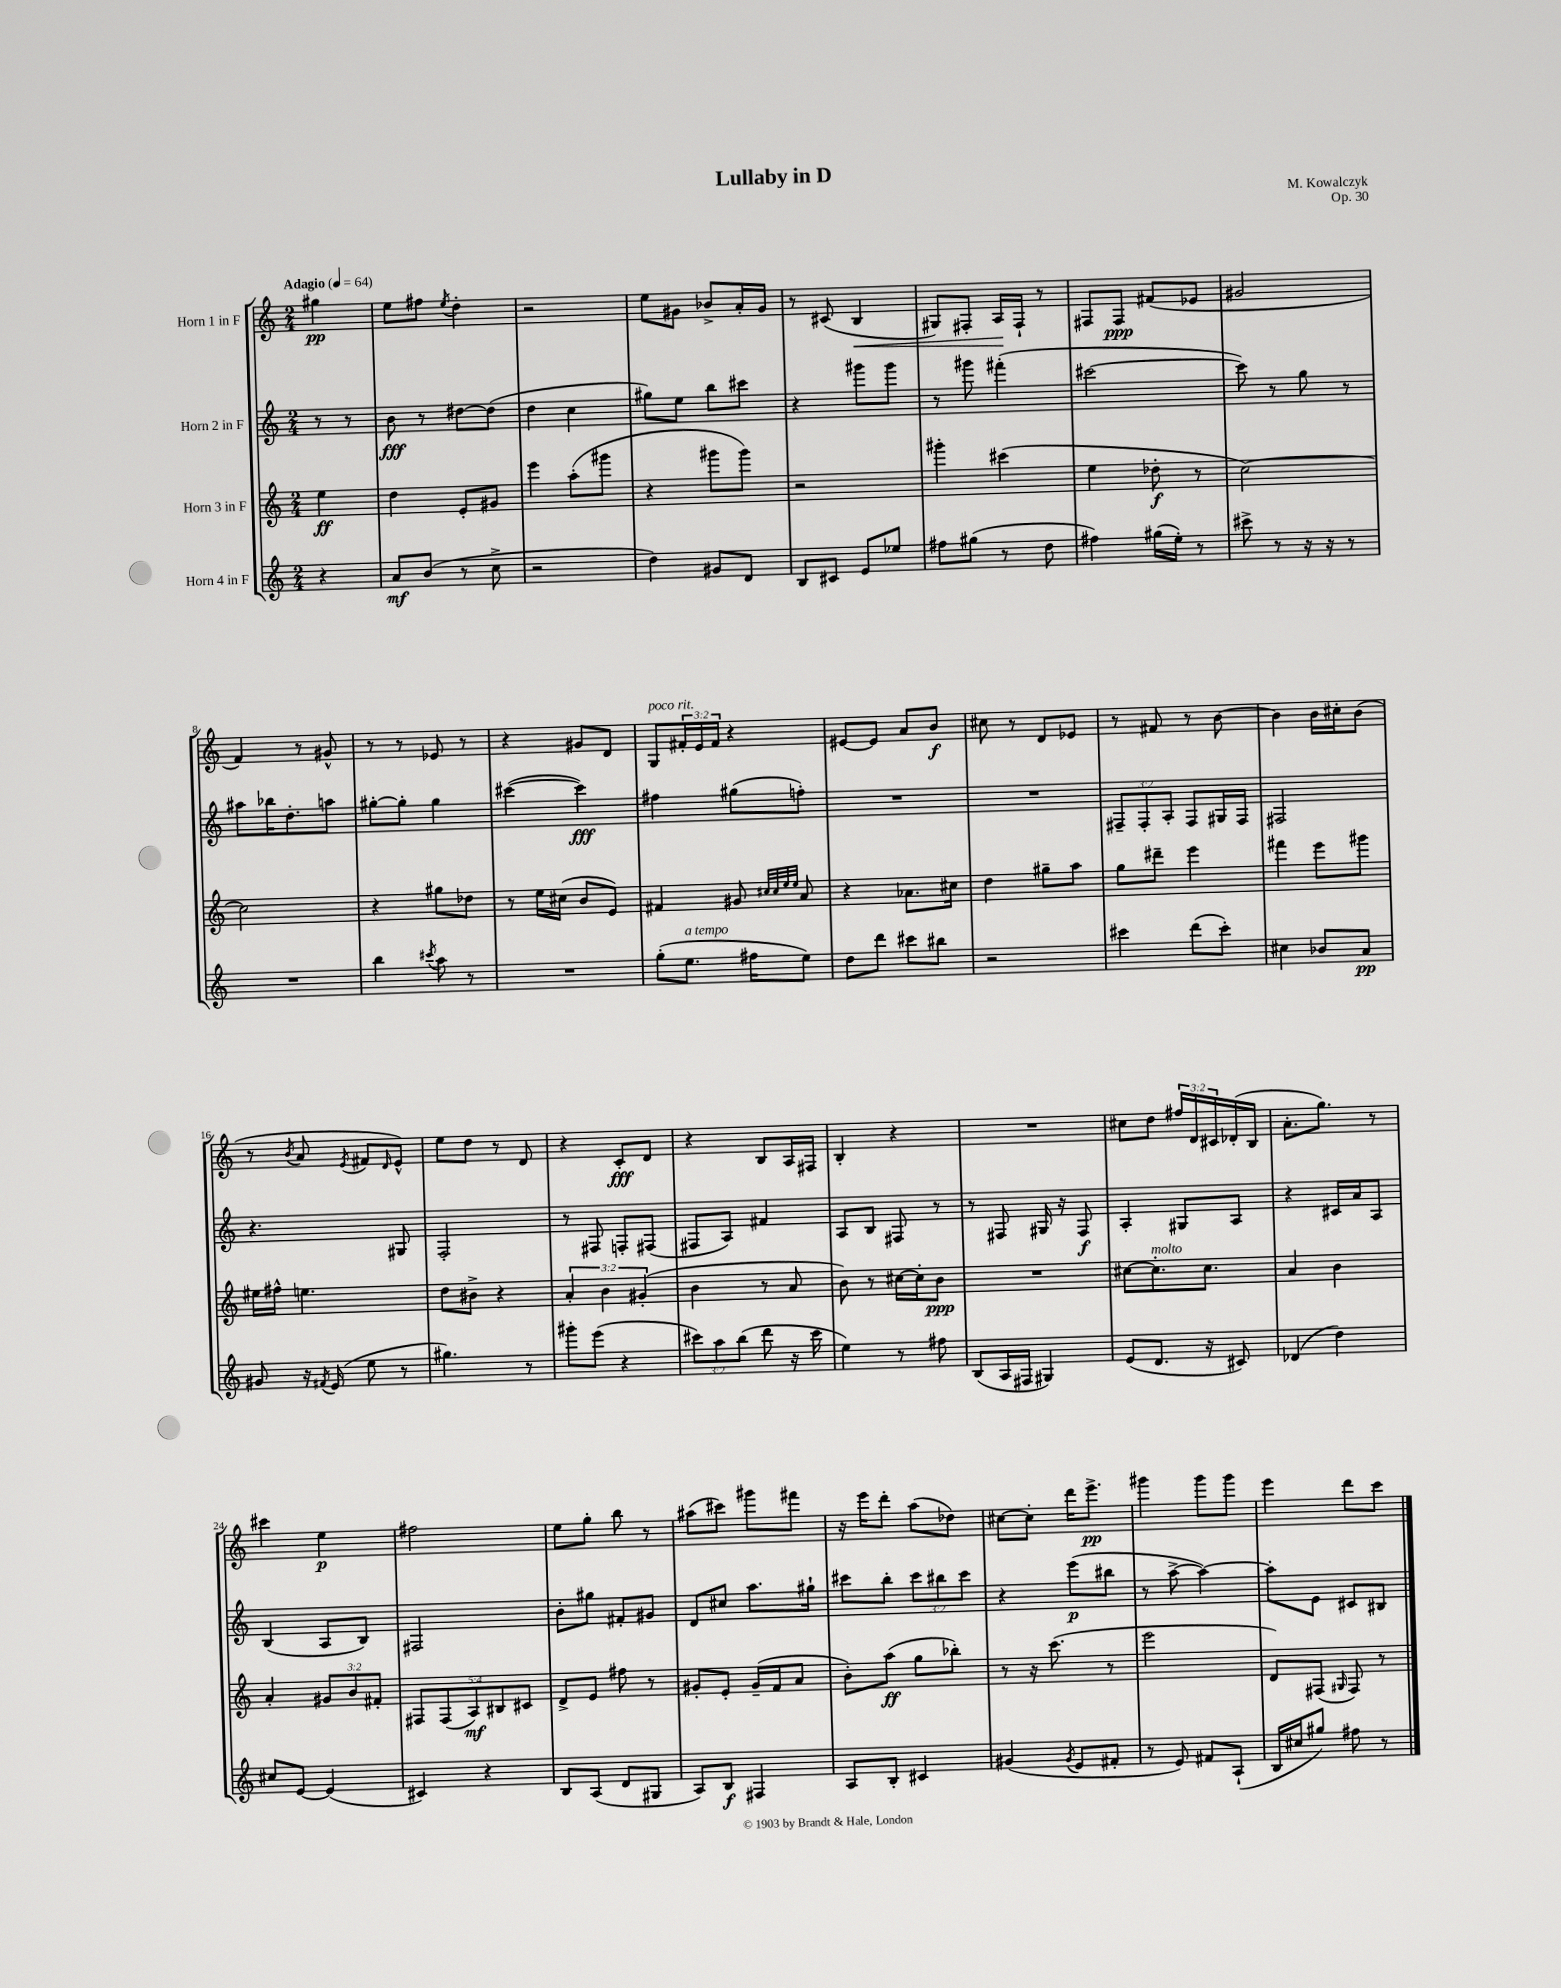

**kern	**kern	**kern	**kern
*staff4	*staff3	*staff2	*staff1
*clefG2	*clefG2	*clefG2	*clefG2
*k[]	*k[]	*k[]	*k[]
*M2/4	*M2/4	*M2/4	*M2/4
*MM64	*MM64	*MM64	*MM64
4r	4ee\	8r	4gg#\
.	.	8r	.
=	=	=	=
8a/L	4dd\	8b\	8ee\L
(8b/J	.	8r	8ff#\J
.	.	.	8qee/
8r	8e'/L	[8dd#\L	4dd'\
8cc^\	8g#/J	(8dd#\]J	.
=	=	=	=
2r	4eee\	4dd\	2r
.	(8aa'\L	4cc\	.
.	8ggg#\J	.	.
=	=	=	=
4dd\)	4r	8gg#\L)	8ee\L
.	.	8ee\J	8g#\J
8g#/L	8ggg#\L	8bb\L	8b-^/L
8d/J	8ggg#\J)	8ccc#\J	16a'/L
.	.	.	16g#/JJ
=	=	=	=
8B/L	2r	4r	8r
8c#/J	.	.	(8c#/
8e/L	.	8ggg#\L	4B/
8ee-/J	.	8ggg#\J	.
=	=	=	=
8ff#\L	4ggg#'\	8r	8G#/L)
(8gg#\J	.	8ggg#\	8F#'/J
8r	(4ccc#\	(4fff#'\	16A/LL
.	.	.	16F#`/JJ
8dd\	.	.	8r
=	=	=	=
4ff#\)	4ee\	[2ccc#\	8F#/L
.	.	.	8F#/J
(16gg#\LL	8dd-'\	.	(8f#/L
16ee'\JJ)	.	.	.
8r	8r	.	8e-/J
=	=	=	=
8ccc#^\	[2cc\)	8ccc#\])	2g#/
8r	.	8r	.
16r	.	8gg\	.
16r	.	.	.
8r	.	8r	.
=	=	=	=
2r	2cc\]	8aa#\L	4f/)
.	.	16bb-\K	.
.	.	8.dd'\	.
.	.	.	8r
.	.	8aa\J	8g#^^/
=	=	=	=
4bb\	4r	[8gg#'\L	8r
.	.	8gg#'\]J	8r
8qccc#/	.	.	.
8aa\	8gg#\L	4gg#\	8e-/
8r	8dd-\J	.	8r
=	=	=	=
2r	8r	([4ccc#\	4r
.	16ee\LL	.	.
.	(16cc#\JJ	.	.
.	8b/L	4ccc#\])	8g#/L
.	8e/J)	.	8d/J
=	=	=	=
(8gg'\L	4f#/	4ff#\	8G/L
8.ee\J	.	.	24f#'/L
.	.	.	24e/
.	.	.	24f#/JJ
.	8g#/	(8gg#\L	4r
16ff#\LK	.	.	.
.	32qqcc#/LLL	.	.
.	32qqcc#/	.	.
.	32qqee/	.	.
.	32qqee/JJJ	.	.
8ee\J)	8a/	8ff'\J)	.
=	=	=	=
8dd\L	4r	2r	[8e#/L
8ddd\J	.	.	8e#/]J
8ccc#\L	8.a-\L	.	8a/L
8bb#\J	.	.	8b/J
.	16cc#\Jk	.	.
=	=	=	=
2r	4dd\	2r	8cc#\
.	.	.	8r
.	8gg#~\L	.	8d/L
.	8aa\J	.	8e-/J
=	=	=	=
4ccc#\	8gg\L	12F#~/L	8r
.	.	12F#'/	.
.	8ddd#~\J	.	8f#/
.	.	12A'/J	.
(8ddd\L	4eee\	8F#/L	8r
8ccc#'\J)	.	16G#/L	[8b\
.	.	16F#/JJ	.
=	=	=	=
4cc#\	4fff#\	2F#/	4b\]
8b-/L	8eee\L	.	16b\LL
.	.	.	16cc#'\J
8a/J	8ggg#\J	.	(8b\J
=	=	=	=
8g#/	16ee#\LL	4.r	8r
.	16ff#^^\JJ	.	.
.	.	.	8qb/
16r	4.ee\	.	8a/
8qf#/	.	.	.
(16e/	.	.	.
.	.	.	8qe/
8ee\	.	.	8f#/L
.	.	.	16qqd/
8r	.	8G#/	8e^^/J)
=	=	=	=
4.gg#\)	8dd\L	2F'/	8ee\L
.	8b#^\J	.	8dd\J
.	4r	.	8r
8r	.	.	8d/
=	=	=	=
8ggg#'\L	6a'/	8r	4r
(8eee\J	.	8F#/	.
.	6b\	.	.
4r	.	8F'/L	8c'/L
.	(6g#'/	.	.
.	.	(8F#/J	8d/J
=	=	=	=
12ccc#\L)	4b\	8F#/L	4r
12aa\	.	.	.
.	.	8A/J)	.
(12bb\J	.	.	.
8ddd\	8r	4f#/	8B/L
16r	8a/	.	16A/L
16ccc#\	.	.	16F#/JJ
=	=	=	=
4ee\)	8b\)	8A/L	4B'/
.	8r	8B/J	.
8r	[16cc#\LL	8F#/	4r
.	16cc#'\]J	.	.
8ff#\	8b\J	8r	.
=	=	=	=
(8B/L	2r	8r	2r
16A/L	.	8F#/	.
16F#/JJ	.	.	.
4G#/)	.	16G#/	.
.	.	16r	.
.	.	8F#/	.
=	=	=	=
(8e/L	[8cc#\L	4A'/	8cc#\L
8.d/J	8.cc#'\]	.	8dd\J
.	.	8G#/L	24ff#/LL
.	.	.	24d/
16r	8.cc#\J	.	.
.	.	.	24c#/
8c#/)	.	8A/J	(16d-'/
.	.	.	16B/JJ
=	=	=	=
(4d-/	4a/	4r	8.a'\L
.	.	.	8.gg\J)
4dd\)	4b\	16c#/LL	.
.	.	16a/J	.
.	.	8A/J	8r
=	=	=	=
8cc#/L	4a'/	(4B/	4ccc#\
[8e/J	.	.	.
(4e/]	12g#/L	8A/L	4ee\
.	12b/	.	.
.	.	8B/J)	.
.	12f#'/J	.	.
=	=	=	=
4c#/)	10F#/L	2F#/	2ff#\
.	(10F#/	.	.
.	10A/)	.	.
4r	.	.	.
.	10B#/	.	.
.	10c#/J	.	.
=	=	=	=
8B/L	8d^/L	8b'\L	8ee\L
(8A/J	8e/J	8gg#\J	8gg'\J
8d/L	8ff#\	8f#'/L	8bb\
8G#/J	8r	8g#/J	8r
=	=	=	=
8A/L)	8g#'/L	8d/L	(8aa#\L
8B/J	8e'/J	8cc#/J	8ccc#\J)
4F#/	(16g#~/LL	8.aa\L	8ggg#\L
.	16f/J	.	.
.	8a/J	.	8fff#\J
.	.	16gg#`\Jk	.
=	=	=	=
8A/L	8b'\L)	8ccc#\L	16r
.	.	.	16eee\LK
8B'/J	(8aa\J	8bb'\J	8ddd'\J
4c#/	8gg\L	12ccc#\L	(8aa\L
.	.	12bb#\	.
.	8bb-'\J)	.	8dd-\J)
.	.	12ccc#\J	.
=	=	=	=
(4g#/	8r	4r	[8cc#\L
.	16r	.	8cc#'\]J
.	(8.ccc\	.	.
8qg#/	.	.	.
8e/L	.	(8eee\L	16ddd\LK
.	.	.	8.eee^\J
8f#'/J	8r	8bb#\J	.
=	=	=	=
8r	2eee\	8r	4ggg#\
8e/)	.	[8aa^\	.
8f#/L	.	4aa\_)	8ggg#\L
(8A`/J	.	.	8ggg#\J
=	=	=	=
16B/LL	8d/L)	8aa'\]L	4eee\
16cc#/J	.	.	.
8gg#/J)	(8F#/J	8e\J	.
.	16qqG#/	.	.
8ff#\	8F#/)	8c#/L	8ddd\L
8r	8r	8B#/J	8ccc\J
==	==	==	==
*-	*-	*-	*-
